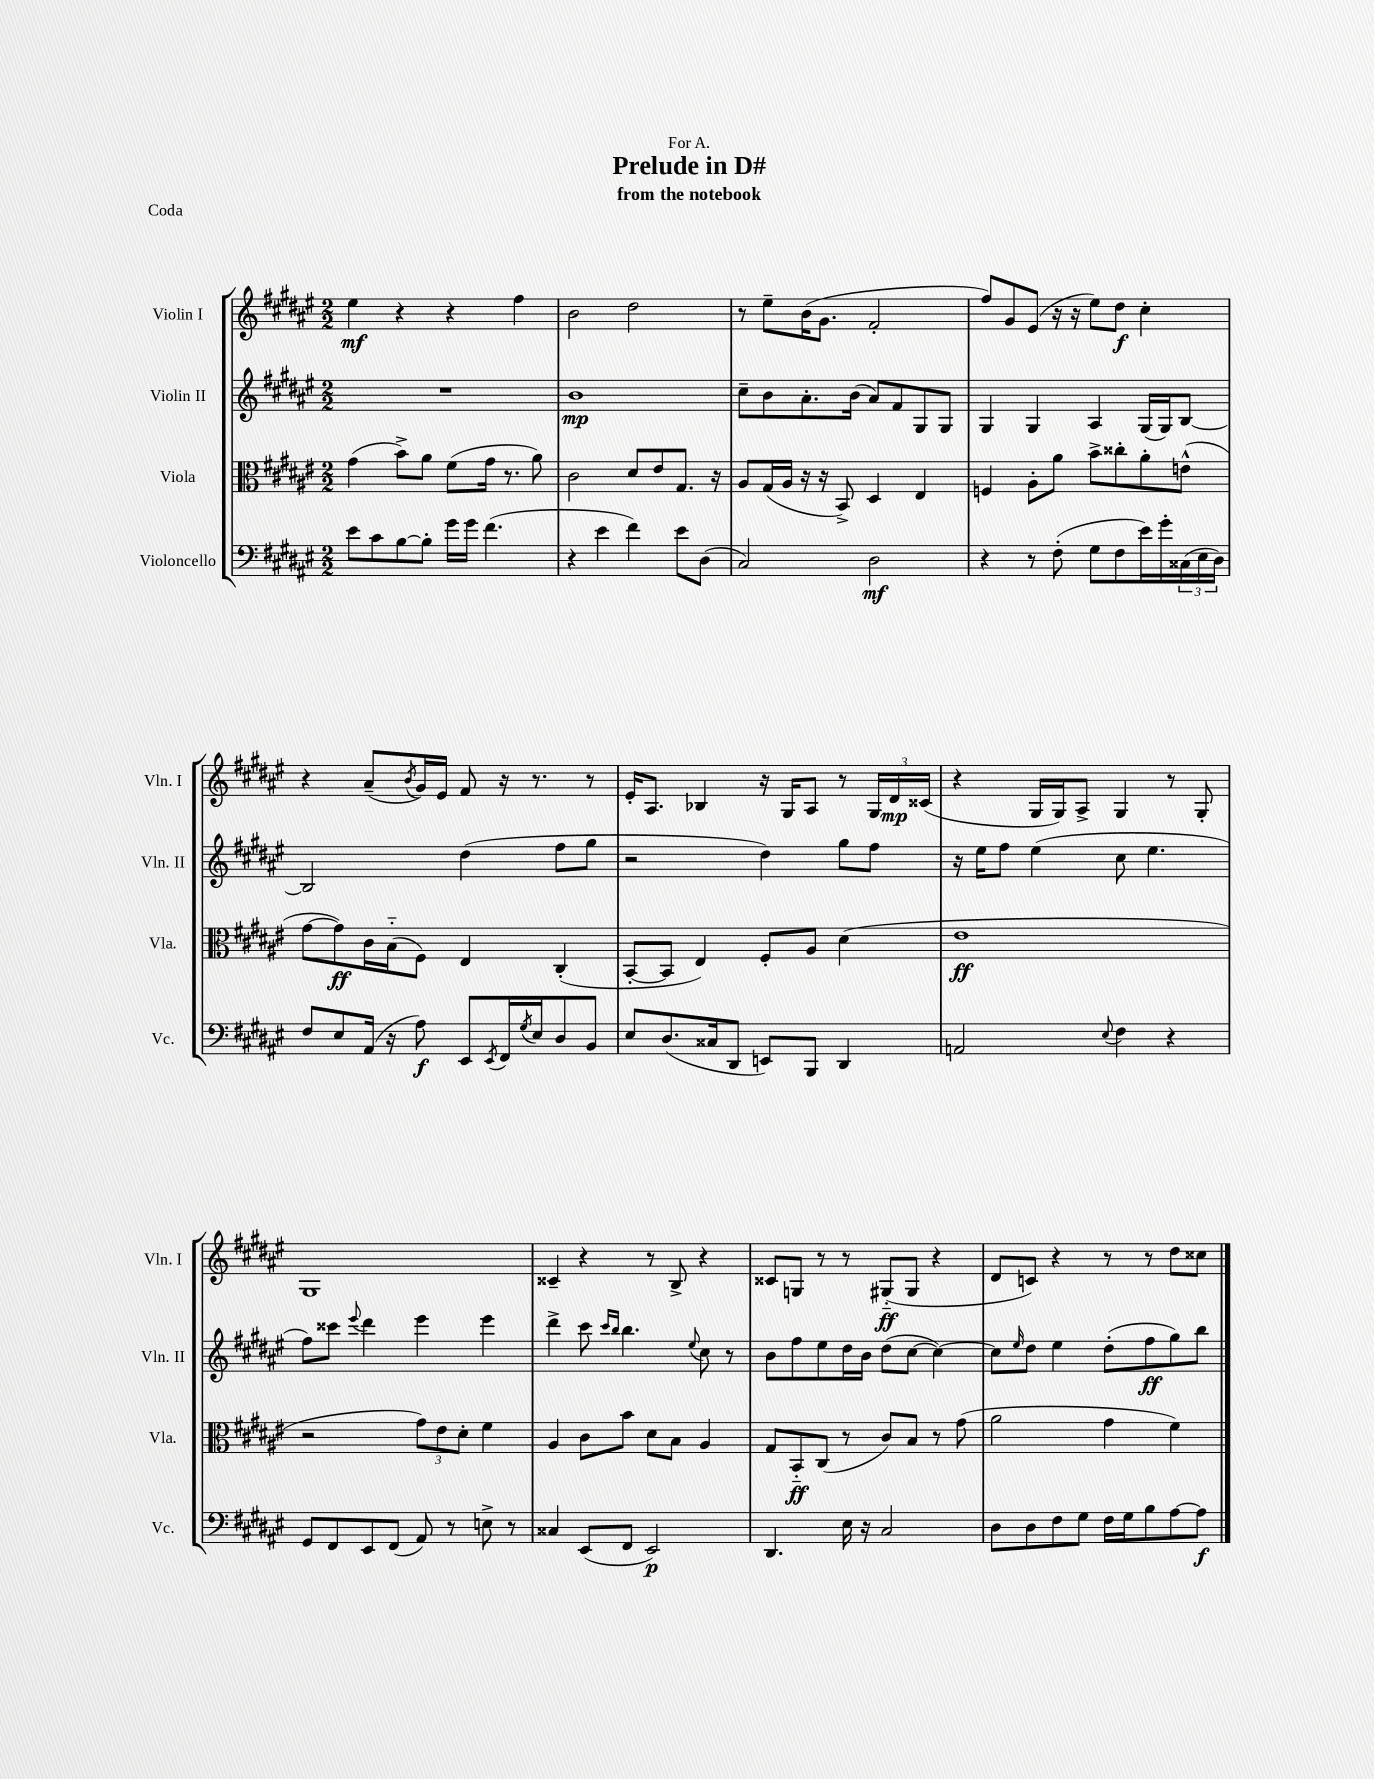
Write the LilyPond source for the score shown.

\header { title = "Prelude in D#" subtitle = "from the notebook" dedication = "For A." piece = "Coda" }
<<
\new StaffGroup <<
\new Staff = "s0" \with { instrumentName = "Violin I" shortInstrumentName = "Vln. I" } {
    \clef treble \key fis \major \numericTimeSignature \time 2/2
    eis''4\mf r4 r4 fis''4 |
    b'2 dis''2 |
    r8 eis''8-- b'16( gis'8. fis'2-. |
    fis''8) gis'8 eis'8( r16 r16 eis''8) dis''8\f cis''4-. |
    r4 ais'8--( \acciaccatura { b'8 } gis'16) eis'16 fis'8 r16 r8. r8 |
    eis'16-. ais8. bes4 r16 gis16 ais8 r8 \tuplet 3/2 { gis16 dis'16\mp cisis'16( } |
    r4 gis16 gis16) ais8-> gis4 r8 gis8-. |
    gis1 |
    cisis'4-- r4 r8 b8-> r4 |
    cisis'8 g8 r8 r8 gis8-_\ff( gis8 r4 |
    dis'8 c'8) r4 r8 r8 dis''8 cisis''8 \bar "|." |
}
\new Staff = "s1" \with { instrumentName = "Violin II" shortInstrumentName = "Vln. II" } {
    \clef treble \key fis \major \numericTimeSignature \time 2/2
    R1 |
    b'1\mp |
    cis''8-- b'8 ais'8.-. b'16( ais'8) fis'8 gis8 gis8 |
    gis4 gis4 ais4 gis16( gis16) b8~ |
    b2 dis''4( fis''8 gis''8 |
    r2 dis''4) gis''8 fis''8 |
    r16 eis''16 fis''8 eis''4( cis''8 eis''4. |
    fis''8) cisis'''8 \appoggiatura { eis'''8 } dis'''4 eis'''4 eis'''4 |
    dis'''4-> cis'''8 \grace { cis'''16 b''16 } b''4. \appoggiatura { eis''8 } cis''8 r8 |
    b'8 fis''8 eis''8 dis''16 b'16 dis''8( cis''8~ cis''4~) |
    cis''8 \grace { eis''16 } dis''8 eis''4 dis''8-.( fis''8\ff gis''8) b''8 \bar "|." |
}
\new Staff = "s2" \with { instrumentName = "Viola" shortInstrumentName = "Vla." } {
    \clef alto \key fis \major \numericTimeSignature \time 2/2
    gis'4( b'8->) ais'8 fis'8( gis'16 r8. ais'8) |
    cis'2 dis'8 eis'8 gis8. r16 |
    ais8 gis16( ais16 r16 r16 b,8->) dis4 eis4 |
    f4 ais8-. ais'8 b'8-> cisis''8-. ais'8-. e'8-^( |
    gis'8~ gis'8\ff) cis'16 b16-_( fis8) eis4 cis4-.( |
    b,8~-. b,8 eis4) fis8-. ais8 dis'4( |
    eis'1\ff |
    r2 \tuplet 3/2 { gis'8) eis'8 dis'8-. } fis'4 |
    ais4 cis'8 b'8 dis'8 b8 ais4 |
    gis8 b,8-_\ff cis8( r8 cis'8) b8 r8 gis'8( |
    ais'2 gis'4 fis'4) \bar "|." |
}
\new Staff = "s3" \with { instrumentName = "Violoncello" shortInstrumentName = "Vc." } {
    \clef bass \key fis \major \numericTimeSignature \time 2/2
    eis'8 cis'8 b8~ b8-. gis'16 gis'16 fis'4.( |
    r4 eis'4 fis'4) eis'8 dis8( |
    cis2) dis2\mf |
    r4 r8 fis8-.( gis8 fis8 eis'16) gis'16-. \tuplet 3/2 { cisis16( eis16 dis16) } |
    fis8 eis8 ais,16( r16 ais8\f) eis,8 \acciaccatura { eis,8 } fis,16 \acciaccatura { gis8 } eis16 dis8 b,8 |
    eis8 dis8.( cisis16 dis,8 e,8) b,,8 dis,4 |
    a,2 \appoggiatura { eis8 } fis4 r4 |
    gis,8 fis,8 eis,8 fis,8( ais,8) r8 e8-> r8 |
    cisis4 eis,8( fis,8 eis,2\p) |
    dis,4. eis16 r16 cis2 |
    dis8 dis8 fis8 gis8 fis16 gis16 b8 ais8~ ais8\f \bar "|." |
}
>>
>>
\layout { \context { \Score \remove "Bar_number_engraver" } }
